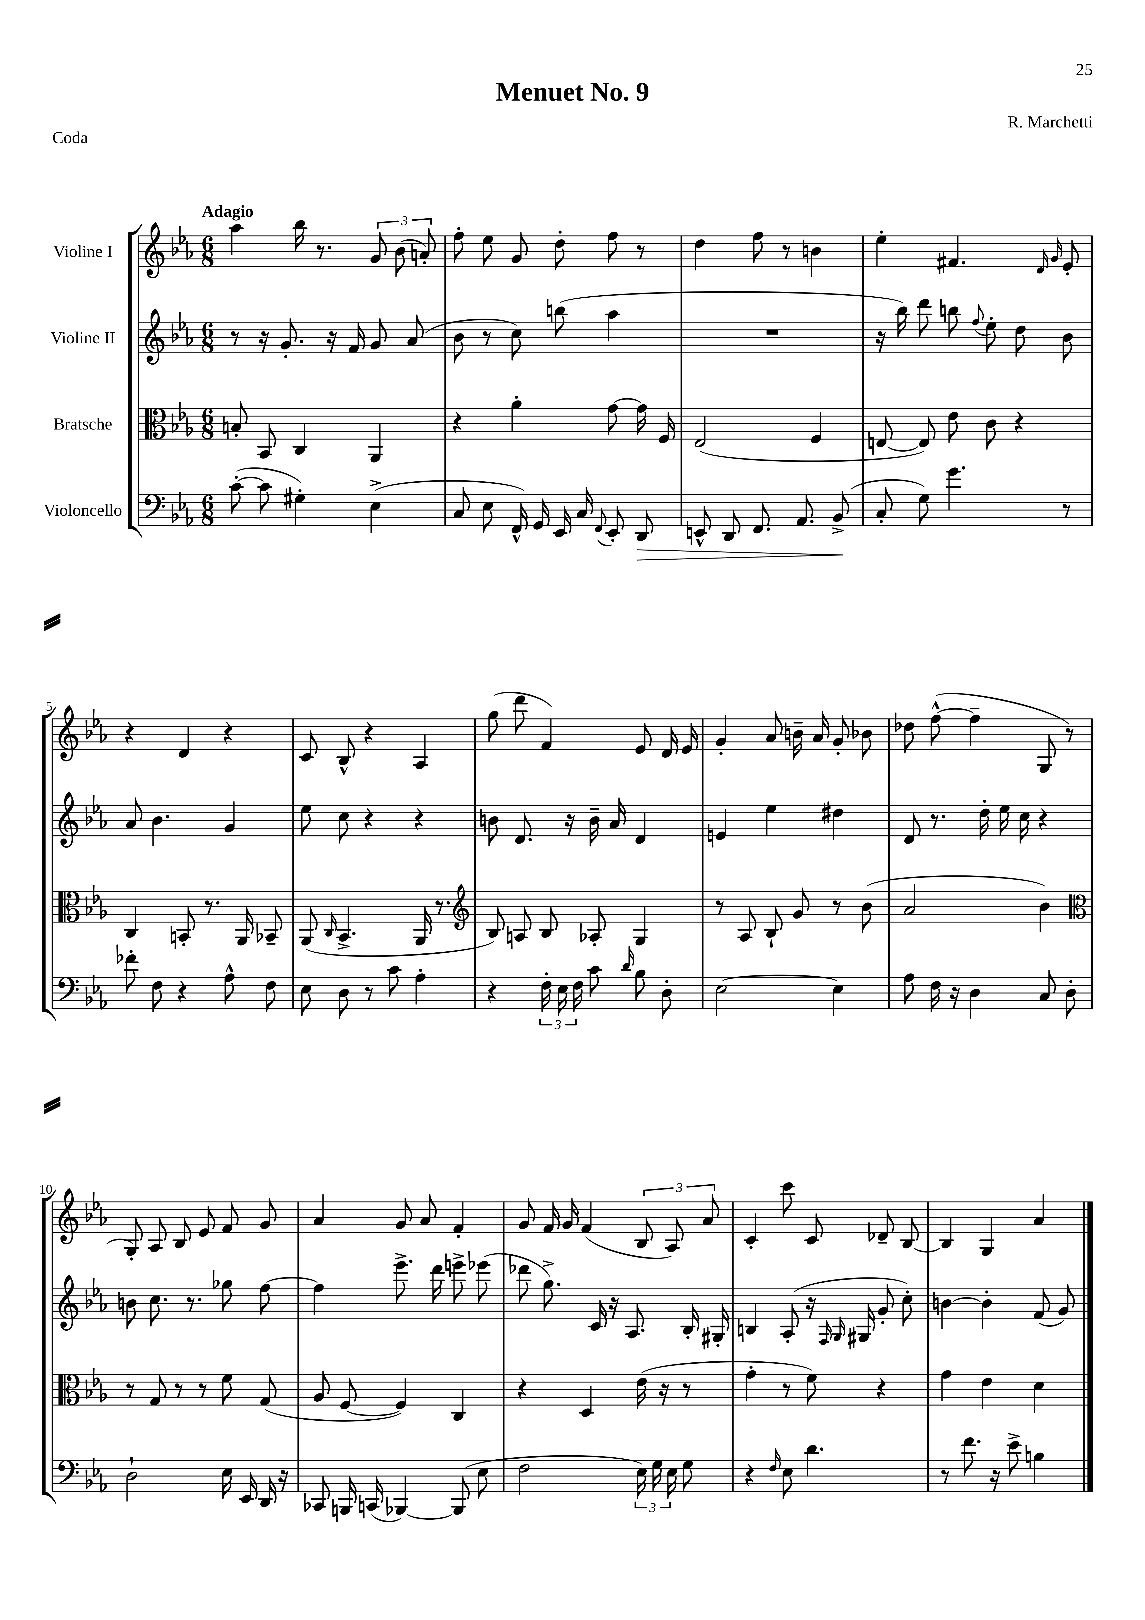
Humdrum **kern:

**kern	**dynam	**kern	**kern	**kern
*part4	*part4	*part3	*part2	*part1
*staff4	*staff4	*staff3	*staff2	*staff1
*I"Violoncello	*	*I"Bratsche	*I"Violine II	*I"Violine I
*clefF4	*	*clefC3	*clefG2	*clefG2
*k[b-e-a-]	*	*k[b-e-a-]	*k[b-e-a-]	*k[b-e-a-]
*M6/8	*	*M6/8	*M6/8	*M6/8
=1	=1	=1	=1	=1
!	!	!	!	!LO:TX:a:B:t=Adagio
([8c'\	.	8Bn'/	8r	4aa-\
8c\]	.	8BB-/	16r	.
.	.	.	8.g'/	.
4G#X'\)	.	4C/	.	16bb-\
.	.	.	.	8.r
.	.	.	16r	.
.	.	.	16f/	.
(4E-^\	.	4AA-/	8g/	12g/
.	.	.	.	(12b-\
.	.	.	(8a-/	.
.	.	.	.	12an'/)
=2	=2	=2	=2	=2
8C/	.	4r	8b-\	8ff'\
8E-\	.	.	8r	8ee-\
16FF^^/)	.	4a-'\	8cc\)	8g/
16GG/	.	.	.	.
16EE-/	.	.	(8bbn\	8dd'\
16C/	.	.	.	.
8qqFF/	.	.	.	.
8EE-'/	.	[8g\	4aa-\	8ff\
!	!LO:HP:b	!	!	!
8DD/	>	16g\]	.	8r
.	.	16F/	.	.
=3	=3	=3	=3	=3
8EEn^^/	.	(2E-/	2.r	4dd\
8DD/	.	.	.	.
8.FF/	.	.	.	8ff\
.	.	.	.	8r
8.AA-/	.	.	.	.
.	.	4F/	.	4bn\
(8BB-^/	.	.	.	.
.	]	.	.	.
=4	=4	=4	=4	=4
8C'/	.	[8En/	16r	4ee-'\
.	.	.	16bb-\)	.
8G\)	.	8E/])	8ddd\	.
4.g\	.	8e-\	8bbn\	4.f#X/
.	.	.	8qqff/	.
.	.	8c\	8ee-'\	.
.	.	4r	8dd\	.
.	.	.	.	16qqd/
.	.	.	.	16qqg/
8r	.	.	8b-\	8e-'/
!!LO:LB:g=z
=5	=5	=5	=5	=5
8f-X'\	.	4C/	8a-/	4r
8F\	.	.	4.b-\	.
4r	.	8BBn'/	.	4d/
.	.	8.r	.	.
8A-^^\	.	.	4g/	4r
.	.	16AA-/	.	.
8F\	.	8BB-X~/	.	.
=6	=6	=6	=6	=6
8E-\	.	(8AA-/	8ee-\	8c/
.	.	16qqC/	.	.
8D\	.	4.BB-^/	8cc\	8B-^^/
8r	.	.	4r	4r
8c\	.	.	.	.
4A-'\	.	16AA-/	4r	4A-/
.	.	8.r	.	.
=7	=7	=7	=7	=7
*	*	*clefG2	*	*
4r	.	8B-/)	8bn\	(8gg\
.	.	8An/	8.d/	8ddd\
24F'\	.	8B-/	.	4f/)
24E-\	.	.	.	.
.	.	.	16r	.
24F\	.	.	.	.
8c\	.	8A-X'/	16b~\	.
.	.	.	16a-/	.
16qqd/	.	.	.	.
8B-\	.	4G/	4d/	8e-/
8D'\	.	.	.	16d/
.	.	.	.	16e-/
=8	=8	=8	=8	=8
[2E-\	.	8r	4en/	4g'/
.	.	8A-/	.	.
.	.	8B-`/	4ee-\	8a-/
.	.	8g/	.	16bn~\
.	.	.	.	16a-/
4E-\]	.	8r	4dd#X\	8g'/
.	.	(8b-\	.	8b-X\
=9	=9	=9	=9	=9
8A-\	.	2a-/	8d/	8dd-X\
16F\	.	.	8.r	([8ff^^\
16r	.	.	.	.
4D\	.	.	.	4ff~\]
.	.	.	16dd'\	.
.	.	.	16ee-\	.
.	.	.	16cc\	.
8C/	.	4b-\)	4r	8G/
8D'\	.	.	.	8r
!!LO:LB:g=z
=10	=10	=10	=10	=10
*	*	*clefC3	*	*
2D`\	.	8r	8bn\	8G'/)
.	.	8G/	8.cc\	8A-/
.	.	8r	.	8B-/
.	.	.	8.r	.
.	.	8r	.	8e-/
16E-\	.	8f\	8gg-X\	8f/
16EE-/	.	.	.	.
16DD/	.	(8G/	[8ff\	8g/
16r	.	.	.	.
=11	=11	=11	=11	=11
8CC-X/	.	8A-/	4ff\]	4a-/
16BBBn/	.	[8F/	.	.
(16CCn/	.	.	.	.
[4BBB-X/)	.	4F/])	8.eee-^\	8g/
.	.	.	.	8a-/
.	.	.	16ddd\	.
(8BBB-/]	.	4C/	8eeen^\	4f'/
8E-\	.	.	(8eee-X\	.
=12	=12	=12	=12	=12
2F\	.	4r	8ddd-X\	8g/
.	.	.	8.gg^\)	16f/
.	.	.	.	16g/
.	.	4D/	.	(4f/
.	.	.	16c/	.
.	.	.	16r	.
.	.	.	8.A-/	.
24E-\)	.	(16e-\	.	12B-/
24G\	.	.	.	.
.	.	16r	.	.
24E-\	.	.	.	12A-/)
8G\	.	8r	16B-'/	.
.	.	.	.	12a-/
.	.	.	16G#X'/	.
=13	=13	=13	=13	=13
4r	.	4g'\	4Bn/	4c'/
16qqF/	.	.	.	.
8E-\	.	8r	(8A-'/	8ccc\
4.d\	.	8f\)	16r	8c/
.	.	.	16qqF/	.
.	.	.	16qqG/	.
.	.	.	16G#X/	.
.	.	4r	8g'/	8d-X~/
.	.	.	8cc'\)	[8B-/
=14	=14	=14	=14	=14
8r	.	4g\	[4bn\	4B-/]
8.f\	.	.	.	.
.	.	4e-\	4b'\]	4G/
16r	.	.	.	.
8e-^\	.	.	.	.
4Bn\	.	4d\	(8f/	4a-/
.	.	.	8g/)	.
==	==	==	==	==
*-	*-	*-	*-	*-
